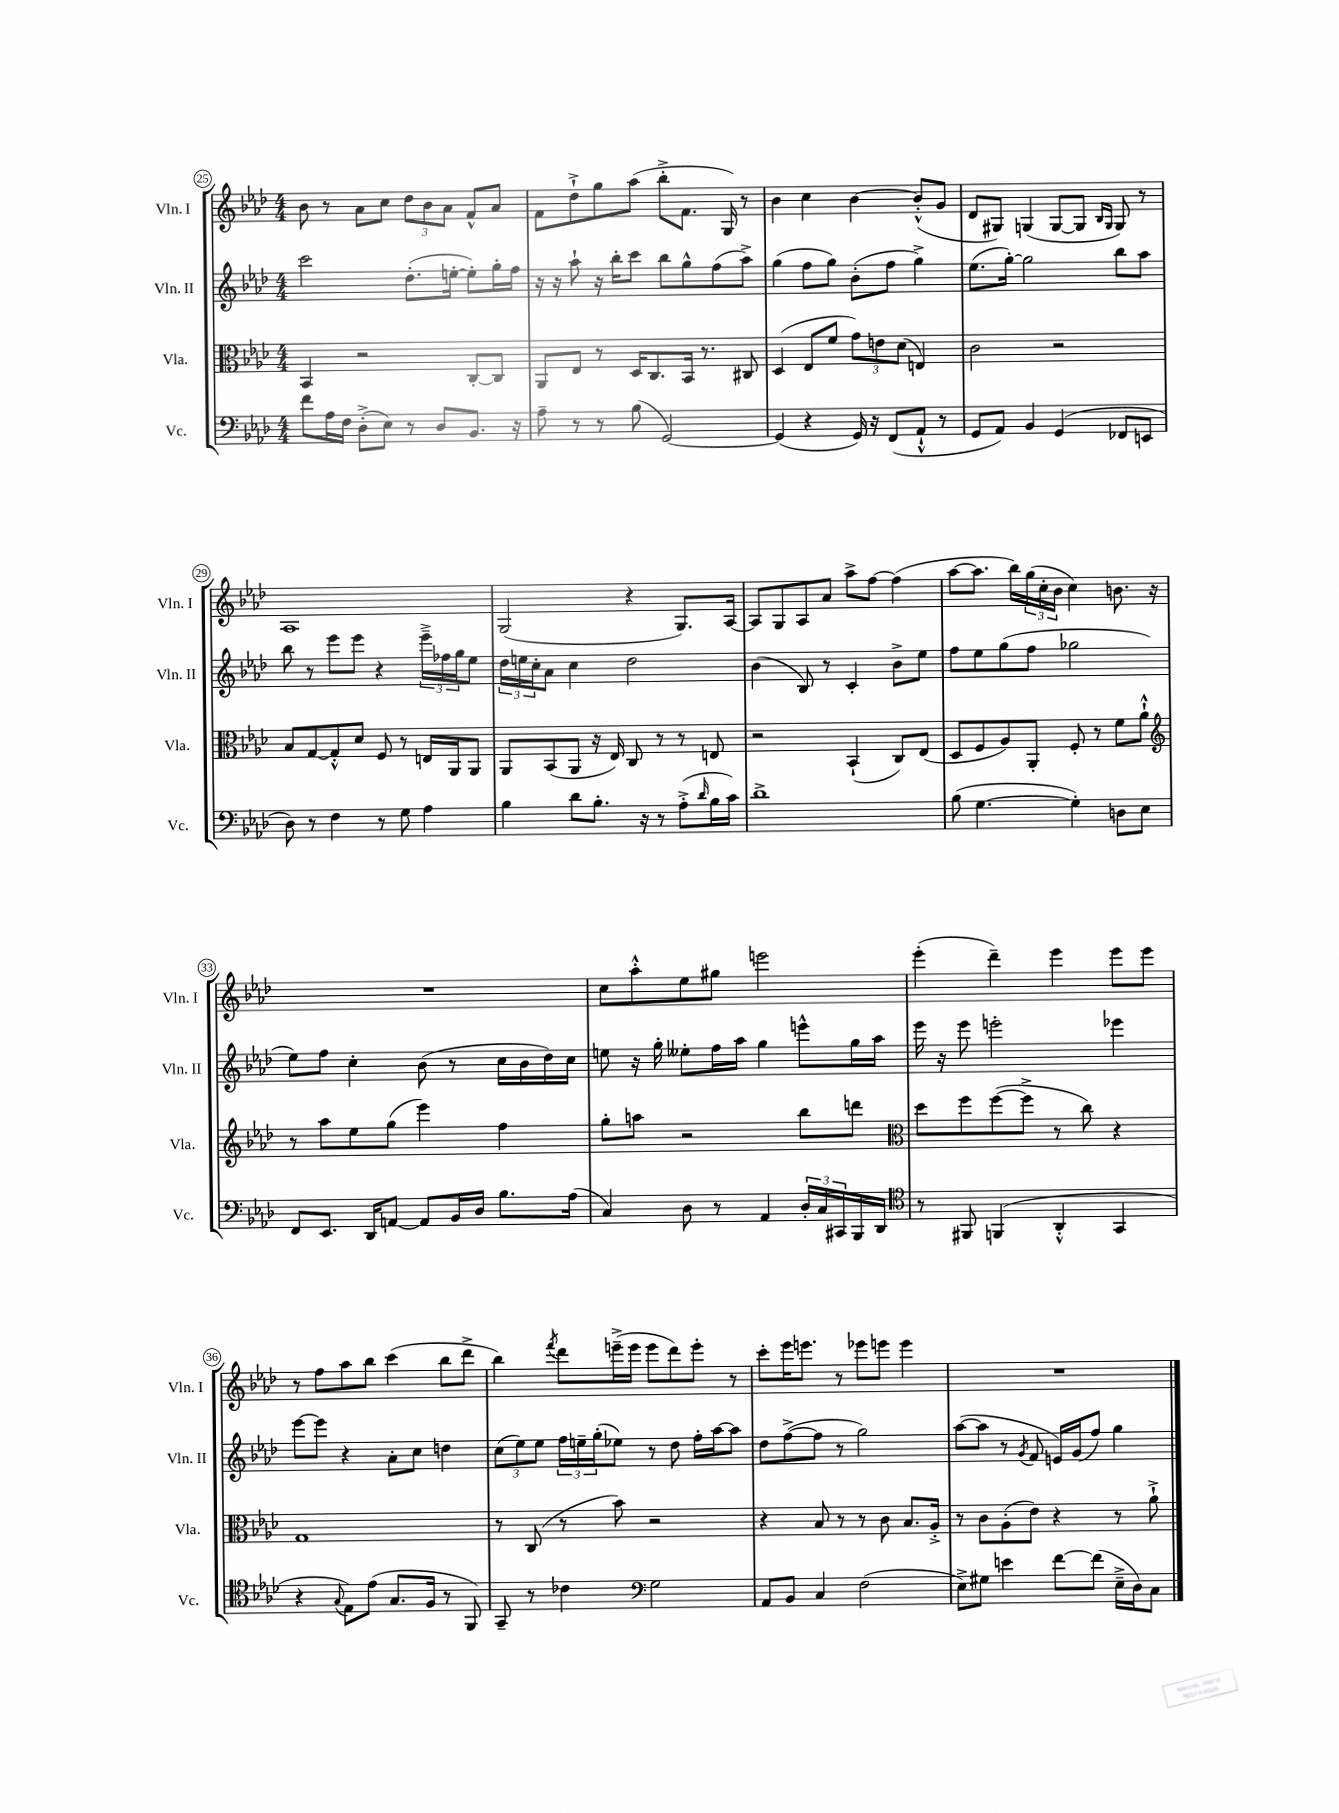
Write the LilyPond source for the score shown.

<<
\new StaffGroup <<
\new Staff = "s0" \with { instrumentName = "Vln. I" shortInstrumentName = "Vln. I" } {
    \clef treble \key aes \major \numericTimeSignature \time 4/4
    bes'8 r8 aes'8 c''8 \tuplet 3/2 { des''8 bes'8 aes'8 } f'8-^ aes'8 |
    f'8 des''8-!-> g''8 aes''8( bes''8-.-> f'8. g16) r8 |
    bes'4 c''4 bes'4~ bes'8-.-^( g'8 |
    des'8 gis8) g4( g8~ g8 \grace { bes16 g16 } g8) r8 |
    aes1 |
    g2( r4 g8.) aes16~ |
    aes8 g8 aes8 aes'8 aes''8-> f''8~ f''4( |
    aes''8~ aes''8. bes''16) \tuplet 3/2 { g''16( c''16-. bes'16 } c''4) b'8. r16 |
    R1 |
    c''8 aes''8-.-^ ees''8 gis''8 e'''2 |
    ees'''4-.( des'''4--) ees'''4 ees'''8 ees'''8 |
    r8 f''8 aes''8 bes''8 c'''4( bes''8 des'''8-> |
    bes''4) \acciaccatura { f'''8 } des'''8 e'''16--->( e'''16 e'''8 des'''8) e'''8-. r8 |
    c'''8-. ees'''16 e'''8. r8 ees'''8 e'''8 e'''4 |
    R1 \bar "|." |
}
\new Staff = "s1" \with { instrumentName = "Vln. II" shortInstrumentName = "Vln. II" } {
    \clef treble \key aes \major \numericTimeSignature \time 4/4
    c'''2 des''8.-.( e''16~-. e''8-.) g''16-. f''16 |
    r16 r16 aes''8-! r16 bes''16-. c'''8 bes''8 g''8-^ f''8( aes''8->) |
    g''4( f''8 g''8) bes'8-.( f''8 g''4->) |
    ees''8.( g''16~-.) g''2 bes''8 aes''8 |
    bes''8 r8 ees'''8 ees'''8 r4 \tuplet 3/2 { ees'''16---> fes''16 g''16 } ees''8 |
    \tuplet 3/2 { des''16 e''16 c''16-. } aes'8 c''4 des''2 |
    bes'4( bes8) r8 c'4-. bes'8-> ees''8 |
    f''8 ees''8 g''8( f''8 ges''2 |
    ees''8) f''8 c''4-. bes'8( r8 c''16 bes'16 des''16) c''16 |
    e''8 r16 g''16-. eeses''8-. f''16 aes''16 g''4 e'''8-^ g''16 aes''16 |
    ees'''16 r16 ees'''8 e'''2-. ees'''4 |
    ees'''8~ ees'''8 r4 aes'8-. c''8 d''4 |
    \tuplet 3/2 { c''8( ees''8) ees''8 } \tuplet 3/2 { f''16 e''16-- g''16-.( } ees''8) r8 des''8 f''16-. aes''16~ aes''8 |
    des''8 f''8~->( f''8 r8 g''2) |
    aes''8~( aes''8 r8 \acciaccatura { g'8 } f'8 e'16) g'16( f''8) g''4 \bar "|." |
}
\new Staff = "s2" \with { instrumentName = "Vla." shortInstrumentName = "Vla." } {
    \clef alto \key aes \major \numericTimeSignature \time 4/4
    bes,4 r2 c8~-. c8 |
    aes,8 ees8 r8 des16 c8. bes,16 r8. cis8 |
    des4( ees8 f'8 \tuplet 3/2 { g'8) e'8 des'8( } e4) |
    c'2 r2 |
    bes8 g8~ g8-.-^ des'8 f8 r8 e16 aes,16 aes,8 |
    aes,8 bes,8( aes,8 r16 ees16) c8 r8 r8 e8 |
    r2 bes,4-!( c8) ees8( |
    des8 f8 aes8) aes,8-. f8-. r8 f'8 aes'8-!-^ |
    \clef treble r8 aes''8 ees''8 g''8( ees'''4) f''4 |
    g''8-. a''8 r2 bes''8 d'''8 |
    \clef alto des''8 f''8 f''8~( f''8-> r8 c''8) r4 |
    g1 |
    r8 c8( r8 bes'8) r2 |
    r4 bes8 r8 r8 c'8 bes8. aes16-.-> |
    r8 c'8 aes8-.( ees'8) r4 r8 aes'8-!-> \bar "|." |
}
\new Staff = "s3" \with { instrumentName = "Vc." shortInstrumentName = "Vc." } {
    \clef bass \key aes \major \numericTimeSignature \time 4/4
    f'8 aes16 f16 des8-.->( ees8) r8 des8 bes,8. r16 |
    aes8-- r8 r8 bes8( g,2~) |
    g,4( r4 g,16) r16 f,8( aes,8-!-^ r8 |
    g,8 aes,8) bes,4 g,4( fes,8 e,8 |
    des8) r8 f4 r8 g8 aes4 |
    bes4 des'8 bes8.-. r16 r8 aes8-.->( \grace { des'16 } bes16 c'16) |
    des'1-> |
    bes8( g4.~ g4-.) d8 ees8 |
    f,8 ees,8. des,16 a,8~ a,8 bes,16 des16 bes8. aes16( |
    c4) des8 r8 aes,4 \tuplet 3/2 { des16-. c16 cis,16 } bes,,16 des,16 |
    \clef tenor r8 fis,8 f,4( aes,4-.-^ g,4 |
    r4 \appoggiatura { g8 } ees8) ees'8( g8. f16 r8 f,8) |
    g,8-- r8 ces'4 \clef bass g2 |
    aes,8 bes,8 c4 f2( |
    ees8->) gis8 e'4 f'8~ f'8( ees16---> des16) c8 \bar "|." |
}
>>
>>
\layout { \context { \Score currentBarNumber = #25 \override BarNumber.stencil = #(make-stencil-circler 0.1 0.3 ly:text-interface::print) } }
